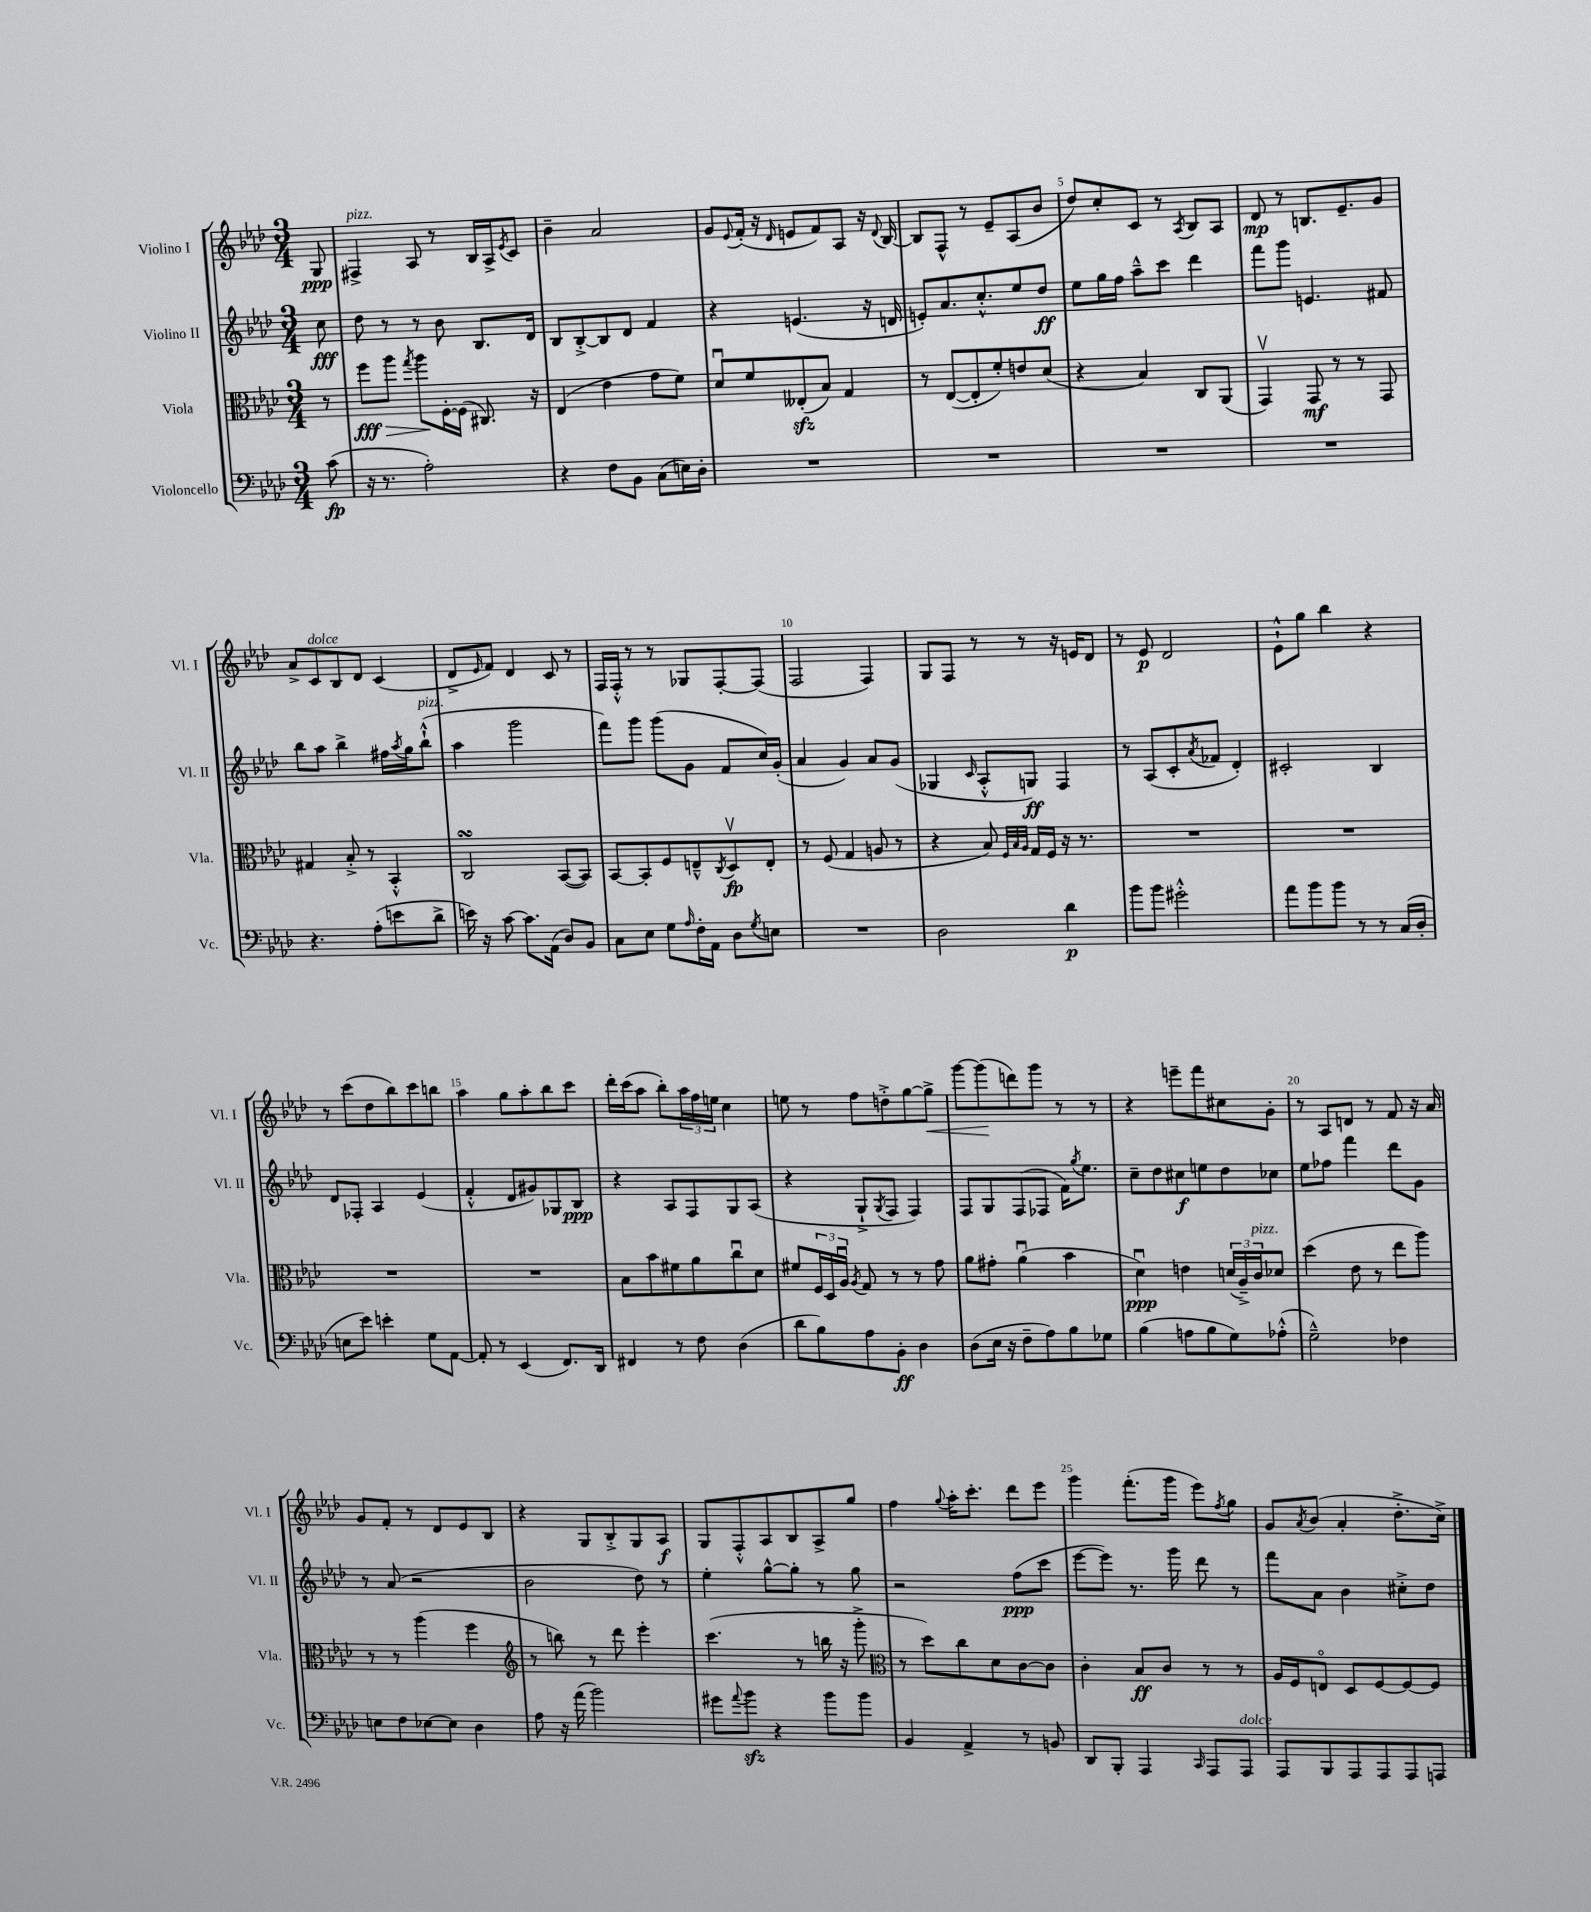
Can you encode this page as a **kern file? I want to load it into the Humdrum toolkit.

**kern	**kern	**kern	**kern
*staff4	*staff3	*staff2	*staff1
*clefF4	*clefC3	*clefG2	*clefG2
*k[b-e-a-d-]	*k[b-e-a-d-]	*k[b-e-a-d-]	*k[b-e-a-d-]
*M3/4	*M3/4	*M3/4	*M3/4
(8c	8r	8cc	8G
=	=	=	=
16r	8ff	8dd-	4F#^
8.r	.	.	.
.	8aa-	8r	.
.	8qgg	.	.
2A-')	8aa-	8r	8A-
.	[16F'	8b-	8r
.	(16F]	.	.
.	8.C#)	8.B-	16B-
.	.	.	16A-^
.	.	.	8qe-
.	.	.	8c
.	16r	16d-	.
=	=	=	=
4r	(4E-	8B-	4b-~
.	.	[8B-'^	.
8F	4e-	8B-]	2a-
8BB-	.	8d-	.
(8C	8g	4f	.
16E)	8f)	.	.
16D-'	.	.	.
=	=	=	=
2.r	8d-u	4r	8g
.	.	.	8qqe-
.	8f	.	(16f'
.	.	.	16r
.	.	.	16qqd-
.	(8E--'	(4.e	8e
.	8B-)	.	8f)
.	4G	.	8A-
.	.	16r	16r
.	.	.	8qqd-
.	.	16d	[16B-
=	=	=	=
2.r	8r	8e')	8B-]
.	([8E-	8.a-	8F^^
.	8E-']	.	8r
.	.	8.cc'^^	.
.	8f')	.	8e-~
.	8e	8ee-	(8A-
.	(8d-	8dd-	8b-
=	=	=	=
2.r	4r	8ee-	8dd-)
.	.	16gg	8cc'
.	.	16ff	.
.	4B-)	8aa-~^^	8c
.	.	8ccc	8r
.	.	.	8qA-
.	8C	4ddd-	8B-
.	(8AA-	.	8A-
=	=	=	=
2.r	4GGv)	8fff	8d-
.	.	8ggg	8r
.	8GG	4.e	8.B
.	8r	.	.
.	.	.	8.e-~
.	8r	.	.
.	8GG	8f#	8g
=	=	=	=
4.r	4G#	8bb-	8a-^
.	.	8aa-	8c
.	8B-'^	4bb-^	8B-
(8A-'	8r	.	8d-
8e	4BB-'^^	16ff#	(4c
.	.	8qaa-	.
.	.	16gg	.
8d-^	.	(8bb-`^^	.
=	=	=	=
16e)	2C	4aa-	8d-^
16r	.	.	.
.	.	.	16qqe-
[8c	.	.	8f)
8.c]	.	2ggg	4d-
(16AA-	.	.	.
8D-)	([8BB-	.	8c
8BB-	8BB-])	.	8r
=	=	=	=
8C	[8BB-	8fff)	16F
.	.	.	16F'^^
8E-	8BB-']	8ggg	8r
8G	8F	(8ggg	8r
16qqA-	.	.	.
16F'	8E~^^	8g	8G-
16AA-	.	.	.
.	8qC	.	.
8D-	8D-v	8f	[8F'
8qG	.	.	.
8E	8E'	16cc)	(8F]
.	.	(16g'	.
=	=	=	=
2.r	8r	4a-	2F
.	(8F	.	.
.	4G	4g)	.
.	8A	8a-	4F)
.	8r	(8g	.
=	=	=	=
2D-	4r	4G-	8G
.	.	.	8F
.	.	16qqc	.
.	8B-)	8A-'^^	8r
.	32qqF	.	.
.	32qqB-	.	.
.	32qqA-	.	.
.	16G	8G)	8r
.	16F	.	.
4d-	16r	4F	16r
.	8.r	.	16e
.	.	.	8d-
=	=	=	=
8b-	2.r	8r	8r
8b-	.	(8A-	8e-
2g#'^^	.	8c'	2d-
.	.	8qa-	.
.	.	8f-	.
.	.	4d-')	.
=	=	=	=
8a-	2.r	2c#'	8e-`^^
8b-	.	.	8gg
8b-	.	.	4bb-
8r	.	.	.
8r	.	4B-	4r
(16C	.	.	.
16D-'	.	.	.
=	=	=	=
8E	2.r	8d-	8r
8e-)	.	8F-'	(8ccc
4e'	.	4A-	8dd-
.	.	.	8bb-)
8G	.	(4e-	8ccc
[8AA-	.	.	8bb
=	=	=	=
8AA-']	2.r	4f'^^	4aa-
8r	.	.	.
(4EE-	.	8d-	8gg
.	.	8g#)	8aa-'
8.FF)	.	8G-	8bb-
.	.	8B-	8ccc
16DD-	.	.	.
=	=	=	=
4FF#	8B-	4r	16ddd-'
.	.	.	(16ccc
.	8b-	.	8aa-
8r	8f#	8A-	8bb-')
8F	8a-	8F	24aa-
.	.	.	24ff
.	.	.	24ee
(4D-	8ccu	8G	4cc
.	8d-	(8A-	.
=	=	=	=
8d-	8f#	4r	8ee
8B-)	24F	.	8r
.	24D-	.	.
.	24A-u	.	.
.	8qA-	.	.
8A-	8G	8G`^	8ff
.	.	8qG	.
8BB-'	8r	8F	8dd'^
4D-	8r	4F)	[8gg
.	8g	.	8gg^]
=	=	=	=
(8D-	8a-	8F	[8ggg
16E-	8g#'	8G	(8ggg]
16r	.	.	.
8F~	(4a-u	(8F	8ddd)
8A-)	.	8F-	8ggg
8B-	4b-	16f)	8r
.	.	8qgg	.
.	.	8.ee-	.
8G-	.	.	8r
=	=	=	=
(4B-	4d-u)	8cc~	4r
.	.	8dd-	.
8A	4e	8cc#	8eee~
8B-	.	8ee	8fff
8G)	(24d	8dd-	8cc#
.	24A-~^)	.	.
.	24c	.	.
(8A-'^^	8d-	8cc-	8g'
=	=	=	=
2G~^^)	(4dd-	8ee-	8r
.	.	8ff-	8A-
.	8e-	4fff	8d
.	8r	.	8r
4F-	8ee-	8ddd-	8f
.	8aa-)	8g	16r
.	.	.	16a-
=	=	=	=
8E	8r	8r	8g
8F	8r	(8a-	8f'
[8E-	(4aa-	2r	8r
8E-]	.	.	8d-
4D-	4ff	.	8e-
.	.	.	8B-
=	=	=	=
*	*clefG2	*	*
8A-	8r	2b-	4r
16r	8bb)	.	.
(16a-	.	.	.
2b-)	8r	.	8G
.	8ddd-	.	8B-'^
.	4eee-'	8dd-)	8G
.	.	8r	8A-
=	=	=	=
8g#	(4.ccc	4ee-'	8G
8qqa-	.	.	.
8b-	.	.	8F'^^
4r	.	[8gg^^	8A-
.	8r	8gg']	8B-
8b-	16bb	8r	8A-^
.	16r	.	.
8b-	8ggg'^	8gg	8gg
=	=	=	=
*	*clefC3	*	*
4BB-	8r	2r	4ff
.	8dd-)	.	.
.	.	.	8qqgg
4AA-^	8cc	.	16aa-'
.	.	.	8.ccc'
.	8d-	.	.
8r	[8c	(8ff	8ddd-
8BB	8c]	8ccc	8eee-
=	=	=	=
8DD-	4c'	[8eee-	4ggg
8BBB-'	.	8eee-])	.
4AAA-	8B-	8.r	(8.fff'
.	8c	.	.
.	.	16ggg	16ggg
16qqCC	.	.	.
8AAA-	8r	8ddd-	8eee-)
.	.	.	8qff
8AAA-	8r	8r	8gg
=	=	=	=
8AAA-	16A-	8fff	8g
.	16F	.	.
.	.	.	8qa-
8BBB-	8Eo	8a-	(8b-
8AAA-	8D-	4b-	4a-'
8AAA-	[8F	.	.
8AAA-	8F_	8cc#'^	8.dd-'^
8AAA	8F]	8dd-	.
.	.	.	16cc^)
==	==	==	==
*-	*-	*-	*-
